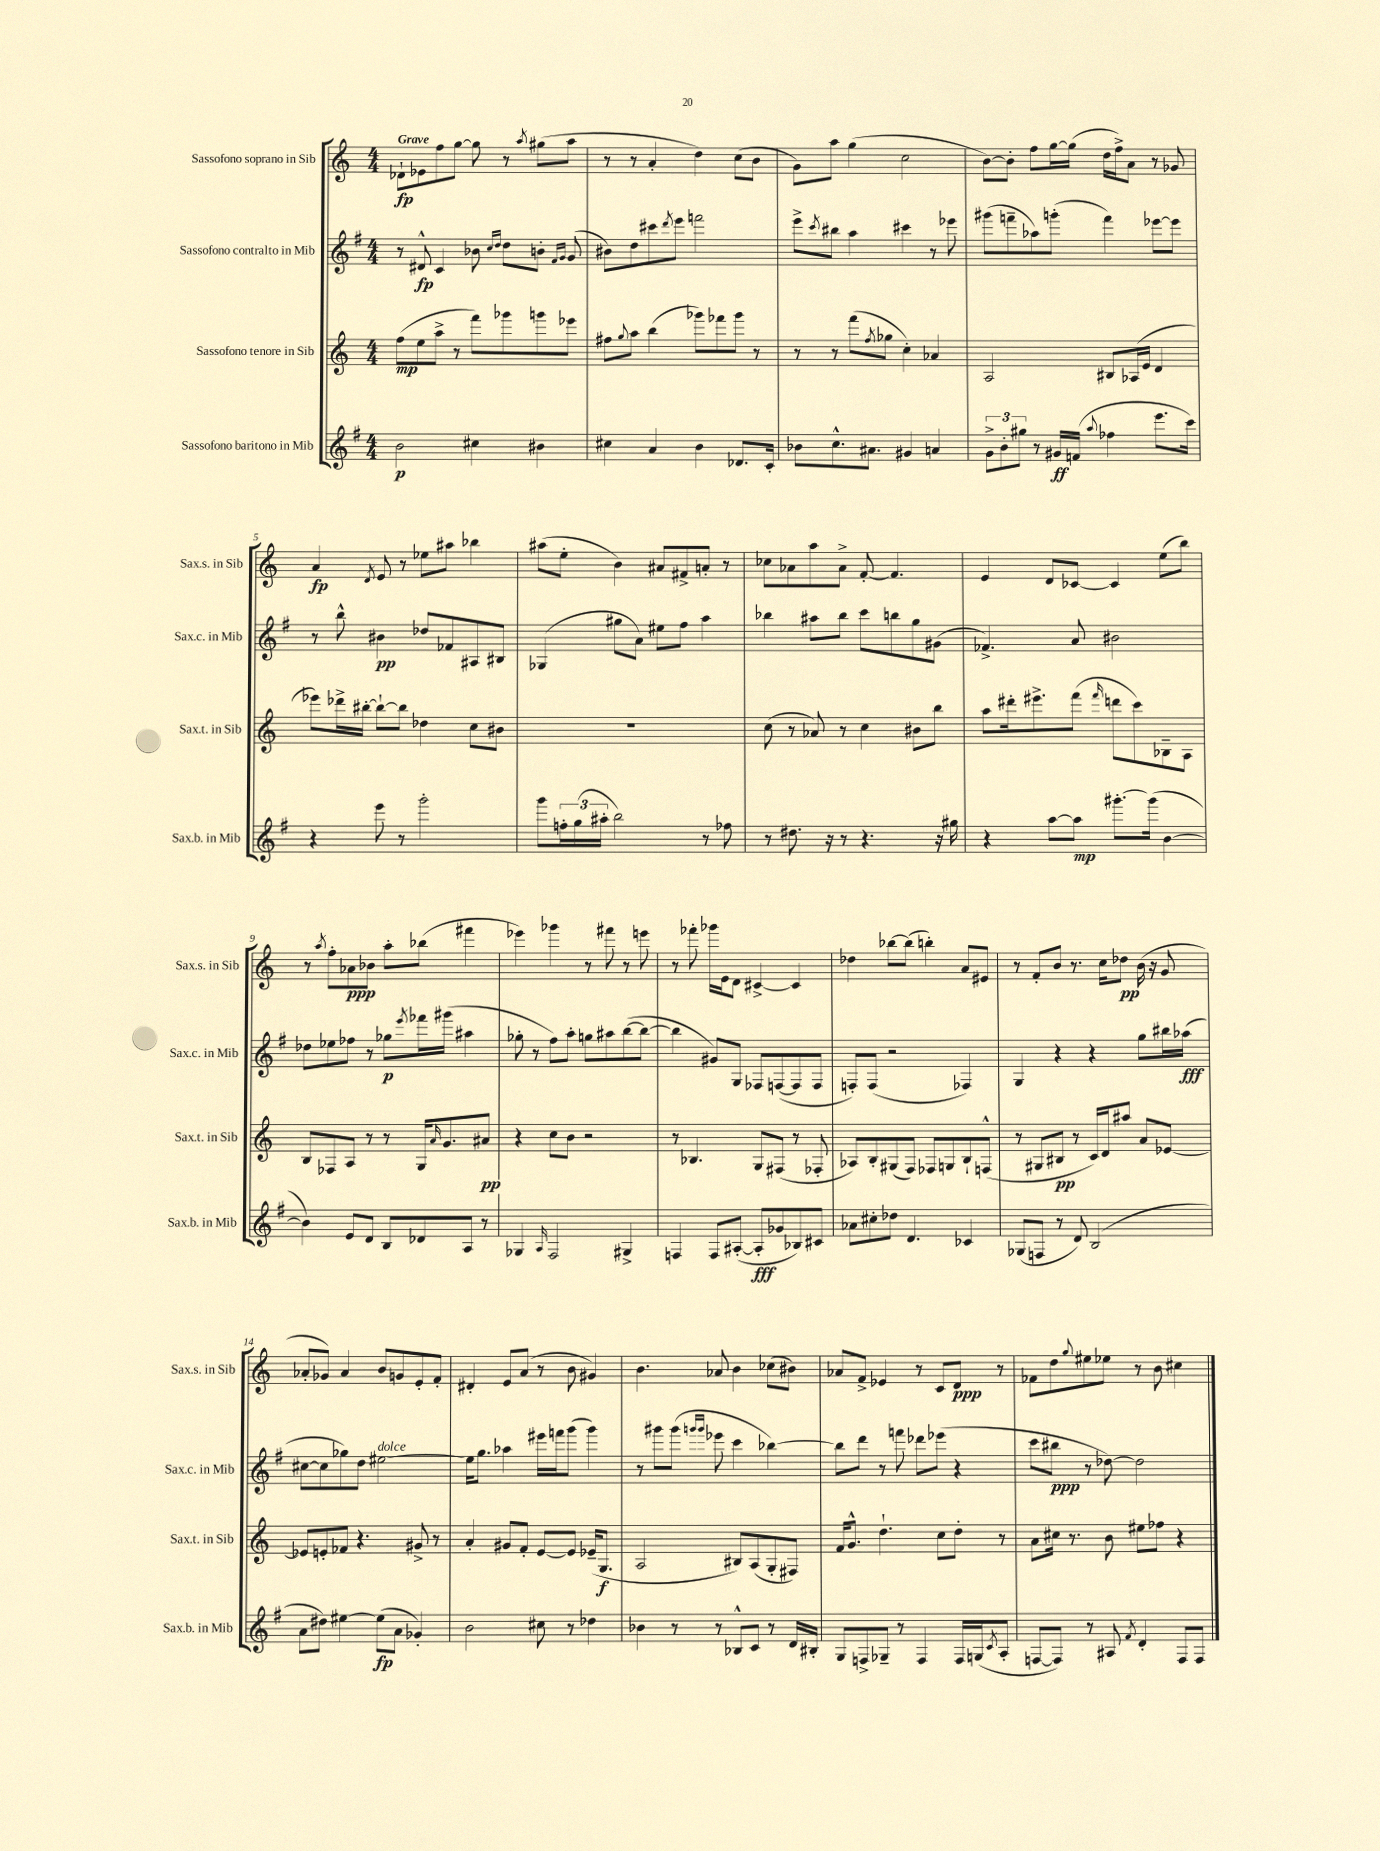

**kern	**kern	**kern	**kern
*staff4	*staff3	*staff2	*staff1
*clefG2	*clefG2	*clefG2	*clefG2
*k[f#]	*k[]	*k[f#]	*k[]
*M4/4	*M4/4	*M4/4	*M4/4
2b	(8ff	8r	8d-`
.	8ee	8d#^^	8e-
.	8aa^	4c	8ff
.	8r	.	[8gg
4cc#	8fff)	8b-	8gg]
.	.	16qqcc	.
.	.	16qqdd	.
.	8ggg-	8dd	8r
.	.	.	8qaa
4b#	8ggg	8b'	(8gg#
.	.	16qqf#	.
.	.	16qqg	.
.	8eee-	(8g	8aa
=	=	=	=
4cc#	8ff#	8b#)	8r
.	8qqgg	.	.
.	8aa	8dd	8r
4a	(4bb	8ccc#	4a'
.	.	8qddd	.
.	.	8eee	.
4b	8ggg-)	2fff	4dd)
.	8fff-	.	.
8.d-	8ggg-	.	(8cc
.	8r	.	8b
16c'	.	.	.
=	=	=	=
8b-	8r	8eee^	8g)
.	.	8qccc	.
8.cc^^	8r	8bb#	8aa
.	(8fff	4aa	(4gg
8.a#	.	.	.
.	8qff	.	.
.	8gg-	.	.
4g#	4cc')	4ccc#	2cc
4a	4a-	8r	.
.	.	8eee-	.
=	=	=	=
12g^	2A	(8ggg#	[8b)
12b'	.	.	.
.	.	8fff~	8b']
12gg#	.	.	.
8r	.	8aa-)	8ff
16g#	.	(8ggg'	[16gg
(16f	.	.	(16gg]
8qqaa	.	.	.
4ff-	8B#	4fff)	16dd
.	.	.	16ff^)
.	(16A-	.	8a
.	16e	.	.
8.eee	4d	[8eee-	8r
.	.	8eee-]	8g-
16ccc)	.	.	.
=	=	=	=
4r	8eee-)	8r	4a
.	16ddd-^	8bb^^	.
.	[16bb#'	.	.
.	.	.	8qd
8eee	8bb#`_	4b#	8e
8r	8bb#]	.	8r
2ggg'	4dd-	8dd-	8ee-
.	.	8f-	8aa#
.	8cc	8A#	4bb-
.	8b#	8B#	.
=	=	=	=
8ggg	1r	(4G-	(8aa#
24ff'	.	.	8ee'
(24gg	.	.	.
24aa#'	.	.	.
2bb)	.	8gg#	4b)
.	.	8a)	.
.	.	8ee#	8a#
.	.	8ff#	8f#^
8r	.	4aa	8a'
8ff-	.	.	8r
=	=	=	=
8r	(8cc	4bb-	8cc-
8.dd#	8r	.	8a-
.	8a-)	8aa#	8aa
16r	.	.	.
8r	8r	8bb-	8a-^
4.r	4cc	8ccc	[8f'
.	.	8bb	4.f]
.	8b#	8gg	.
16r	8bb	(8g#	.
16gg#	.	.	.
=	=	=	=
4r	8aa	4.f-^)	4e
.	16ddd#'	.	.
.	8.eee#^	.	.
[8aa	.	.	8d
8aa]	(8fff	8a	[8c-
.	16qqfff	.	.
[8.ggg#'	8ddd	2b#	4c-]
.	8ccc)	.	.
(16ggg#]	.	.	.
[4b	8B-~	.	(8ee
.	8A	.	8bb)
=	=	=	=
4b])	8B	8dd-	8r
.	.	.	8qaa
.	8F-	8ee-	8ff'
8e	8A	8ff-	8a-
8d	8r	8r	8b-
8B	8r	8gg-	8aa'
.	.	8qeee	.
8d-	16G	16fff-	(8bb-
.	16qqa	.	.
.	8.g	(16ggg#	.
8A	.	4aa#	4fff#
8r	8a#	.	.
=	=	=	=
4G-	4r	8gg-'	4eee-)
.	.	8r	.
16qqA	.	.	.
2F#	8cc	8ff#)	4ggg-
.	8b	8aa'	.
.	2r	8gg	8r
.	.	8aa#	8fff#
4G#^	.	([8bb	8r
.	.	8bb_	8eee
=	=	=	=
4F	8r	4bb]	8r
.	4.B-	.	8fff-'
8F	.	8g#)	16ggg-
.	.	.	16e
([8A#'	.	8G	8d
8A#']	8G	8F-	[4c#^
8g-	(8F#	([8F	.
8B-)	8r	8F]	4c#]
8c#	8F-'	8F	.
=	=	=	=
8a-	8A-)	8F')	4dd-
8cc#'	8B'	(8F	.
8dd-	(8G#	2r	[8bb-
4.d	8F)	.	(8bb-]
.	8F-	.	4bb')
.	8G	.	.
4c-	8B`	4F-)	8a
.	(8F^^	.	8e#
=	=	=	=
(8G-	8r	4G	8r
8F	8G#	.	8f'
8r	8B#	4r	8b
8d)	8r	.	8.r
(2B	16c)	4r	.
.	16d	.	16cc
.	8aa#	.	8dd-
.	8a	8gg	(16b
.	.	.	16r
.	[8e-	16bb#	8g
.	.	(16aa-	.
=	=	=	=
8a	8e-]	[8cc#	8a-'
8dd#)	8e'	8cc#]	8g-)
[4ee#	8f-	8gg-)	4a-
.	4.r	8dd	.
(8ee#]	.	[2ee#	8b
8a	.	.	8g
4g-')	8g#^	.	8e'
.	8r	.	8f'
=	=	=	=
2b	4a'	16ee#]	4d#'
.	.	8.gg	.
.	8g#	4aa-	8e
.	8f'	.	(8a
8cc#	[8e	16eee#	8r
.	.	16fff	.
8r	8e]	(8ggg	8b
4dd-	(16e-~	4ggg)	4g#)
.	8.G	.	.
=	=	=	=
4b-	2A	8r	4.b
.	.	8ggg#	.
8r	.	(8ggg#	.
.	.	16qqggg	.
.	.	16qqggg	.
8r	.	8eee-	8a-
8B-^^	8B#)	4ccc	4b
8c	(8A	.	.
8r	8G'	[4bb-)	(8cc-
16d	8F#)	.	8b#)
16B#'	.	.	.
=	=	=	=
8G	16f	8bb-]	8a-
.	8.g^^	.	.
8F^	.	8ddd	8f^
8G-~	4.dd`	8r	4e-
8r	.	8fff	.
4F	.	8ddd-	8r
.	8cc	(8eee-	8c
16F	8dd'	4r	8d
(16G	.	.	.
8qc	.	.	.
8A'	8r	.	8r
=	=	=	=
[8F	8a	8ccc	8f-
8F])	16cc#	8bb#	8dd
.	8.r	.	.
.	.	.	8qqgg
8r	.	8r	8ee#
8A#	8b	[8dd-)	8ee-
8qf#	.	.	.
4d'	8ee#	2dd-]	8r
.	8ff-	.	8b
8F	4r	.	4cc#
8F	.	.	.
==	==	==	==
*-	*-	*-	*-
